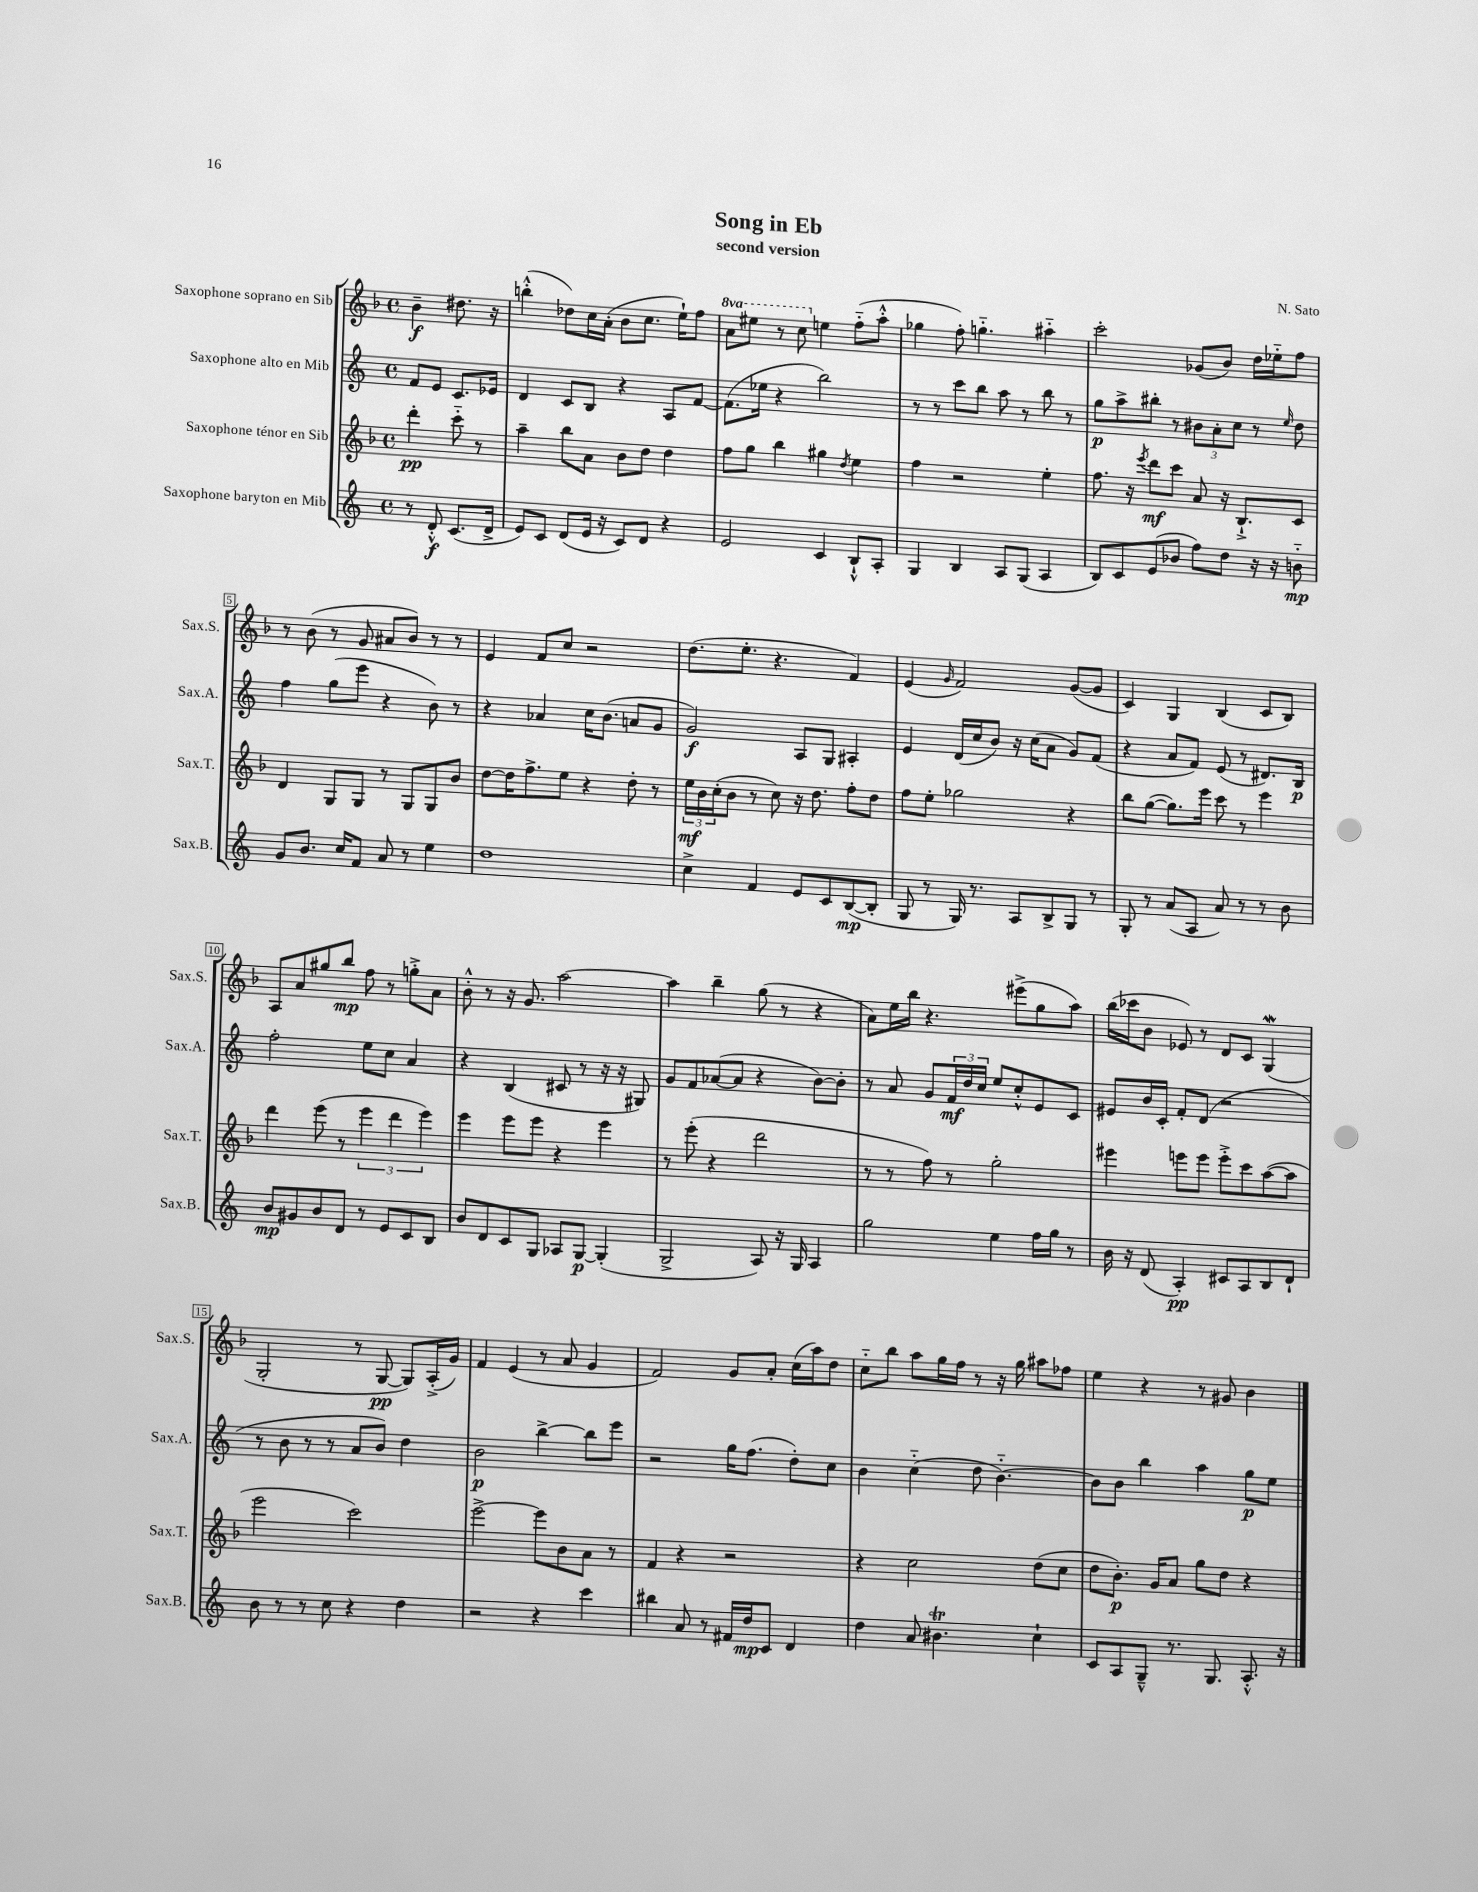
\header { title = "Song in Eb" composer = "N. Sato" subtitle = "second version" }
<<
\new StaffGroup <<
\new Staff = "s0" \with { instrumentName = "Saxophone soprano en Sib" shortInstrumentName = "Sax.S." } {
    \clef treble \key f \major \defaultTimeSignature \time 4/4 \set Staff.ottavationMarkups = #ottavation-simple-ordinals \partial 2
    bes'4--\f dis''8. r16 |
    b''4-.-^( des''8) c''16 a'16-.( bes'8 c''8. e''16-!) f''8 |
    \ottava #1 a''8 eis'''8 r8 c'''8 \ottava #0 e''!4 f''8-_( a''8-.-^ |
    ges''4 f''8-.) g''4.-_ ais''4-_ |
    c'''2-. ges'8( bes'8) d''16 ees''16-_ f''8 |
    r8 bes'8( r8 g'8 ais'8 bes'8) r8 r8 |
    e'4 f'8 c''8 r2 |
    d''8.( e''8.-. r4. f'4) |
    e'4( \grace { g'16 } f'2) g'8~( g'8 |
    c'4) g4 bes4( c'8 bes8) |
    a8 a'8 gis''8 bes''8\mp f''8 r8 g''8-.-> a'8 |
    bes'8-.-^ r8 r16 g'8. a''2~ |
    a''4 bes''4-- g''8( r8 r4 |
    a'8) e''16 bes''16 r4. eis'''8->( g''8 a''8) |
    bes''16( ces'''16 bes'8 ees'8) r8 d'8 c'8 g4\mordent( |
    g2-. r8 g8~\pp g8) a16-.->( g'16) |
    f'4 e'4( r8 a'8 g'4 |
    f'2) g'8 a'8-. c''16( a''16) d''8 |
    c''8-_ bes''8 a''8 g''16 f''16 r8 r16 g''16 ais''8 fes''8 |
    e''4 r4 r8 gis'8 bes'4 \bar "|." |
}
\new Staff = "s1" \with { instrumentName = "Saxophone alto en Mib" shortInstrumentName = "Sax.A." } {
    \clef treble \key c \major \defaultTimeSignature \time 4/4 \partial 2
    f'8 e'8 c'8. ees'16 |
    d'4 c'8 b8 r4 a8 f'8~ |
    f'8.( ees''16 r4 b''2) |
    r8 r8 c'''8 b''8 a''8 r8 b''8 r8 |
    g''8\p a''8-> bis''8-. r8 \tuplet 3/2 { bis'8 a'8-. c''8 } r8 \grace { e''16 } d''8 |
    f''4 g''8( e'''8 r4 b'8) r8 |
    r4 aes'4 c''16 b'8.( a'8 g'8 |
    g'2\f) a8 g8 ais4-. |
    e'4 d'16( c''16 b'8) r16 c''16( a'8 g'8) f'8( |
    r4 a'8 f'8) e'8( r8 dis'8.) b16\p |
    f''2-. e''8 c''8 a'4 |
    r4 b4( cis'8 r8 r16 r16 gis8) |
    g'8 f'8 aes'8~( aes'8 r4 b'8~) b'8-. |
    r8 a'8 g'8 \tuplet 3/2 { f'16\mf d''16 c''16 } e''8 c''8-.-^ e'8 c'8 |
    eis'8 b'16 c'16-. f'8-. d'8( r2 |
    r8 b'8 r8 r8 a'8 b'8) d''4 |
    b'2\p b''4~-> b''8 e'''8 |
    r2 g''16 f''8.( d''8-.) c''8 |
    b'4 c''4-_( d''8 b'4.~-_) |
    b'8 b'8 b''4 a''4 g''8\p e''8 \bar "|." |
}
\new Staff = "s2" \with { instrumentName = "Saxophone ténor en Sib" shortInstrumentName = "Sax.T." } {
    \clef treble \key f \major \defaultTimeSignature \time 4/4 \partial 2
    d'''4-.\pp c'''8-_ r8 |
    a''4-- bes''8 a'8 bes'8 d''8 d''4 |
    f''8 g''8 bes''4 gis''4 \acciaccatura { d''8 } e''4 |
    f''4 r2 e''4-. |
    f''8. r16 \acciaccatura { e'''8 } d'''8\mf c'''8 a'8 r16 bes8.-!-> c'8 |
    d'4 g8 g8 r8 g8 g8 bes'8 |
    d''8~ d''16 f''8.-> e''8 r4 d''8-. r8 |
    \tuplet 3/2 { e''16\mf bes'16 c''16-.( } bes'8 r8 c''8) r16 d''8. f''8-. d''8 |
    f''8 e''8-. ges''2 r4 |
    bes''8 g''8~( g''8.) e'''16 c'''8 r8 e'''4 |
    d'''4 e'''8( r8 \tuplet 3/2 { e'''4 d'''4 e'''4) } |
    e'''4 e'''8 e'''8 r4 e'''4 |
    r8 e'''8-.( r4 d'''2 |
    r8 r8 f''8) r8 g''2-. |
    eis'''4 e'''8 e'''8 e'''8-.-> c'''8 a''8~( a''8 |
    e'''2 c'''2) |
    e'''2~-> e'''8 bes'8 a'8 r8 |
    f'4 r4 r2 |
    r4 c''2 d''8( c''8 |
    d''8 bes'8.-.\p) g'16 a'8 g''8 d''8 r4 \bar "|." |
}
\new Staff = "s3" \with { instrumentName = "Saxophone baryton en Mib" shortInstrumentName = "Sax.B." } {
    \clef treble \key c \major \defaultTimeSignature \time 4/4 \partial 2
    r8 d'8-.-^\f c'8.( d'16-> |
    e'8) c'8 d'8( e'16 r16 c'8) d'8 r4 |
    e'2 c'4 b8-!-^ a8-. |
    g4 b4 a8 g8( a4 |
    b8) c'8 e'8( bes'8 f''8) d''8 r16 r16 b'8-_\mp |
    g'8 b'8. c''16 f'8 a'8 r8 e''4 |
    d''1 |
    c''4-> f'4 e'8 c'8 b8~\mp( b8-. |
    g8 r8 g16) r8. a8 b8-> g8 r8 |
    g8-. r8 a'8( a8 a'8) r8 r8 b'8 |
    b'8\mp gis'8 b'8 d'8 r8 e'8 c'8 b8 |
    b'8 d'8 c'8 g8 aes8 g8~\p g4-.( |
    g2-> a8) r16 g16 a4 |
    g''2 e''4 f''16 g''16 r8 |
    b'16 r16 d'8( a4-.\pp) cis'8 a8 b8 d'8-! |
    b'8 r8 r8 c''8 r4 d''4 |
    r2 r4 c'''4 |
    bis''4 a'8 r8 fis'16 d''16\mp c'8 d'4 |
    d''4 a'8 bis'4.\trill c''4-! |
    c'8 a8 g8---^ r8. g8. a8.-.-^ r16 \bar "|." |
}
>>
>>
\layout { \context { \Score \override BarNumber.stencil = #(make-stencil-boxer 0.1 0.3 ly:text-interface::print) } }
